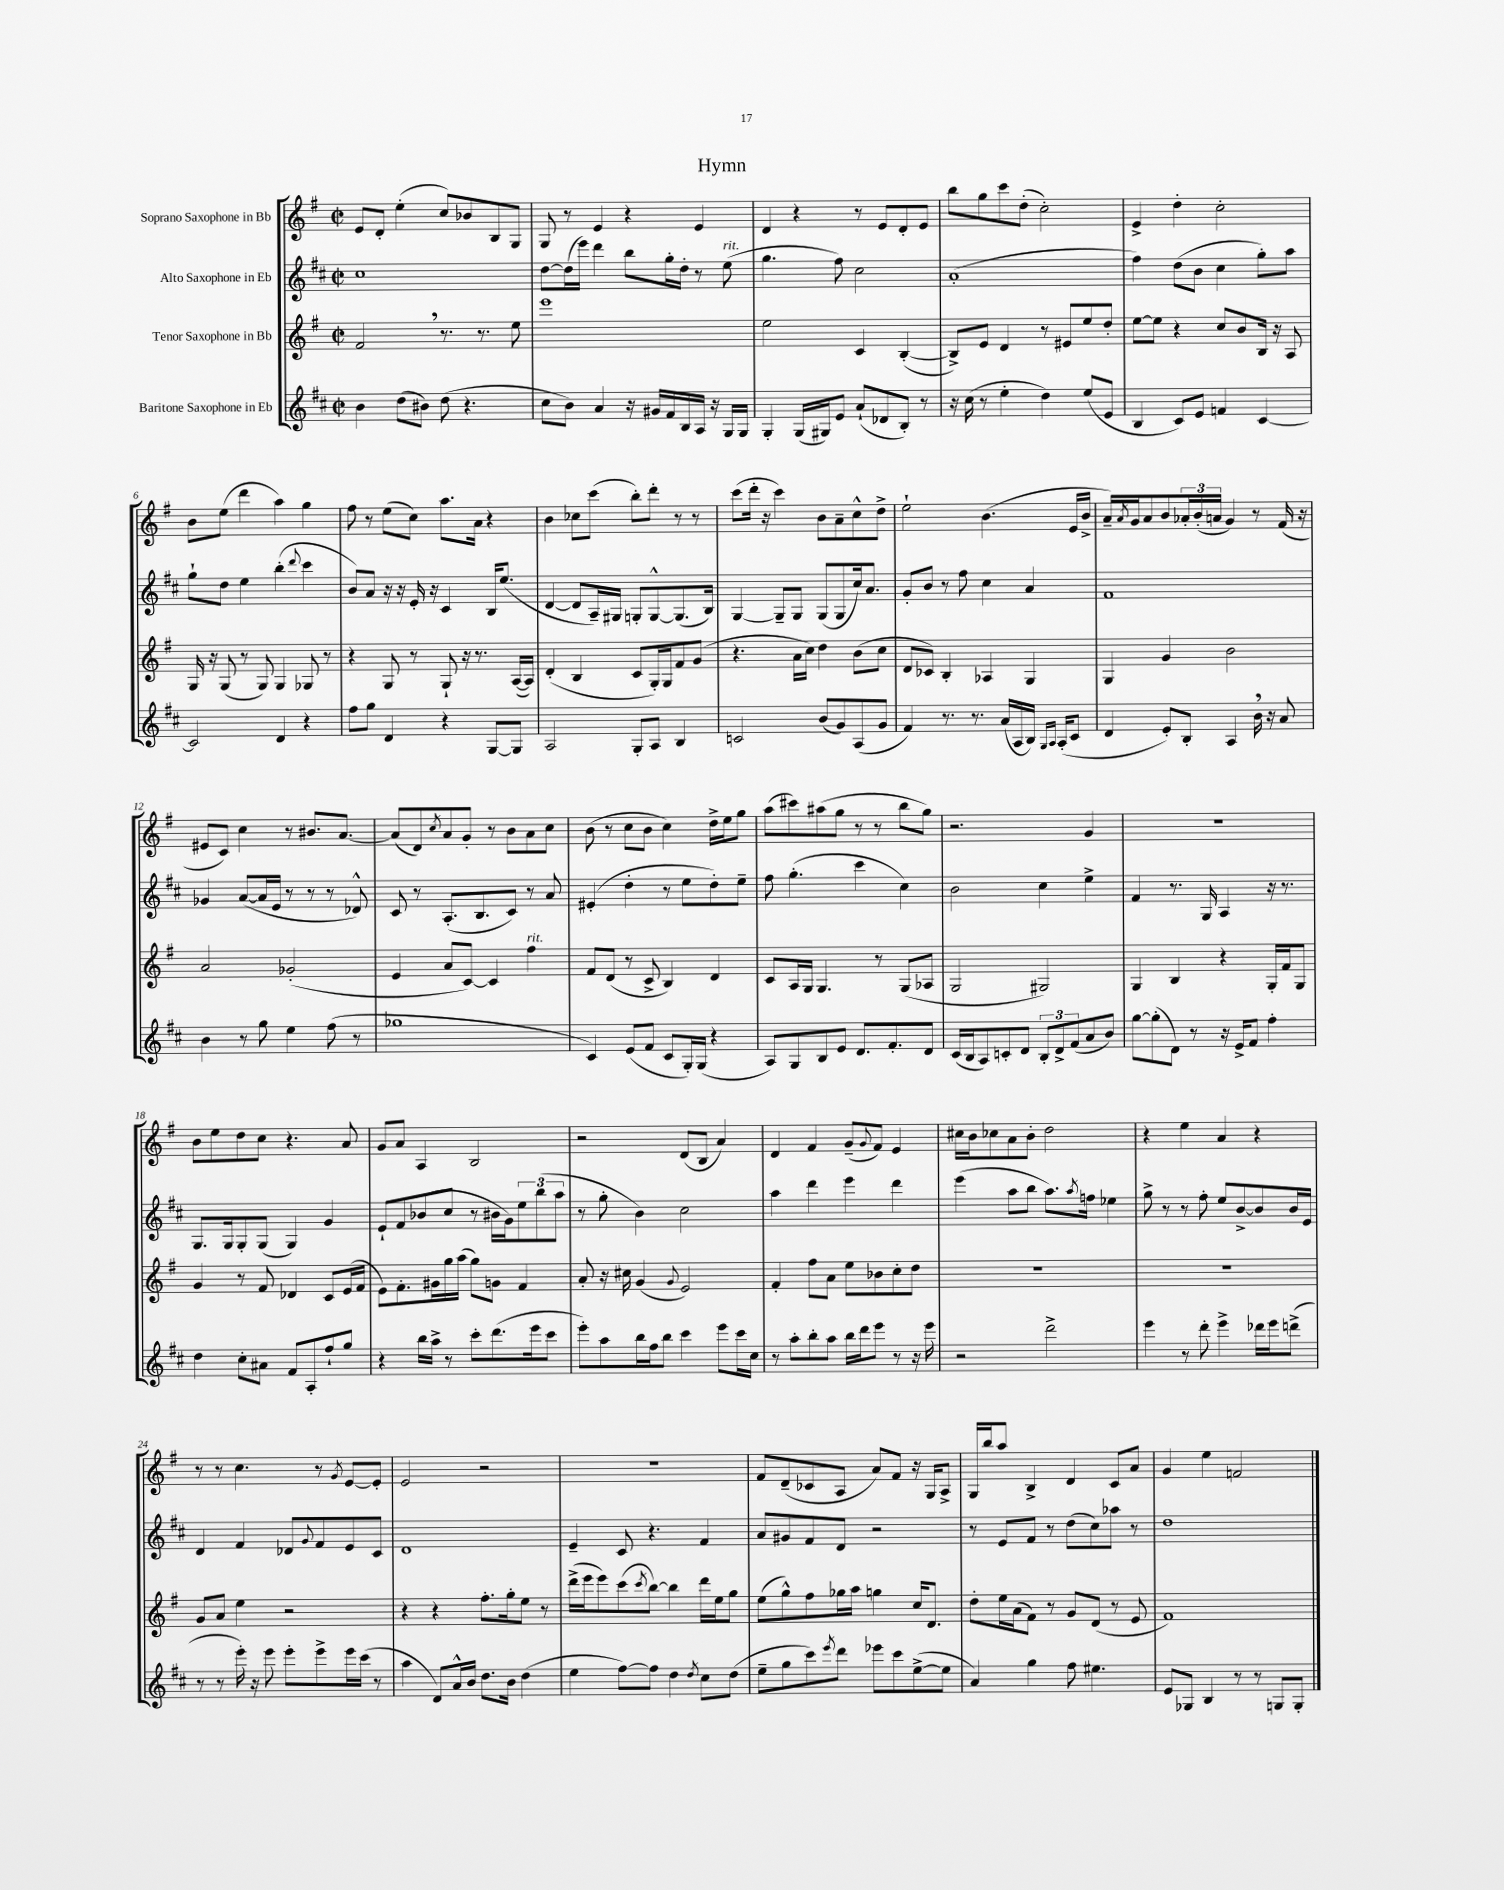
\header { title = "Hymn" }
<<
\new StaffGroup <<
\new Staff = "s0" \with { instrumentName = "Soprano Saxophone in Bb" } {
    \clef treble \key g \major \defaultTimeSignature \time 2/2
    e'8 d'8-. e''4-.( c''8) bes'8 b8 g8 |
    g8 r8 e'4 r4 e'4 |
    d'4 r4 r8 e'8 d'8-. e'8 |
    b''8 g''8 c'''8 d''8-.( c''2-.) |
    e'4-> d''4-. c''2-. |
    b'8 e''8( d'''4 a''4) g''4 |
    fis''8 r8 e''8( c''8) a''8. a'16 r4 |
    b'4 ces''8 c'''8( b''8-.) d'''8-. r8 r8 |
    c'''8( d'''16-. r16 c'''4) b'8 a'8-- c''8-^ d''8-> |
    e''2-! b'4.( e'16 b'16-> |
    a'16--) \acciaccatura { a'8 } g'16 a'8 b'8 \tuplet 3/2 { aes'16-. b'16-.( a'16 } g'4) r8 fis'16( r16 |
    eis'8 c'8) c''4 r8 bis'8. a'8.~ |
    a'8( d'8) \acciaccatura { c''8 } a'8 g'8-. r8 b'8 a'8 c''8 |
    b'8( r8 c''8 b'8 c''4) d''16-> e''16 g''8 |
    a''8( cis'''8) ais''8( g''8 r8 r8 b''8 g''8) |
    r2. g'4 |
    r1 |
    b'8 e''8 d''8 c''8 r4. a'8 |
    g'8 a'8 a4 b2 |
    r2 d'8( b8 a'4) |
    d'4 fis'4 g'8--( \appoggiatura { g'8 } fis'8) e'4 |
    cis''16 b'16 ces''8 a'8 b'8-. d''2 |
    r4 e''4 a'4 r4 |
    r8 r8 c''4. r8 \acciaccatura { g'8 } e'8~ e'8-. |
    e'2 r2 |
    R1 |
    fis'8 d'8--( ces'8 a8 a'8) fis'8 r16 g16 a8-> |
    g16 b''16 a''8 b4-> d'4 c'8 a'8 |
    g'4 e''4 f'2 \bar "|." |
}
\new Staff = "s1" \with { instrumentName = "Alto Saxophone in Eb" } {
    \clef treble \key d \major \defaultTimeSignature \time 2/2
    cis''1 |
    d''8~ d''16( e'''16) d'''4 b''8 g''16-. d''16-. r8 e''8^\markup { \italic "rit." }( |
    g''4. fis''8) cis''2 |
    a'1-.( |
    fis''4) d''8( b'8 cis''4 g''8-.) a''8 |
    g''8-! d''8 e''4 b''4-.( \appoggiatura { d'''8 } cis'''4 |
    b'8) a'8 r16 r16 e'16-. r16 cis'4 b16 e''8.( |
    d'4~ d'8 a16--) gis16 g8-. g8~-^ g8.( b16) |
    g4~ g8-- g8 g8( g8 cis''16) a'8. |
    g'8-. b'8 r8 fis''8 cis''4 a'4 |
    fis'1 |
    ges'4 a'8~( a'16 e'16 r8 r8 r8 des'8-^) |
    cis'8 r8 a8.-.( b8. cis'8) r8 a'8 |
    eis'4-.( d''4-. r8 e''8 d''8-.) e''8-- |
    fis''8 g''4.-.( cis'''4 cis''4) |
    b'2 cis''4 e''4-> |
    fis'4 r8. g16 a4 r16 r8. |
    g8. g16 g8-. g8( g4) g'4 |
    e'8-! fis'8 bes'8( cis''8 r8 bis'16 g'16) \tuplet 3/2 { e''8 b''8( a''8 } |
    r8 g''8-. b'4) cis''2 |
    a''4 d'''4 e'''4 d'''4 |
    e'''4( a''8 b''8 a''8.) \acciaccatura { a''8 } f''16 ees''4 |
    g''8-> r8 r8 fis''8-. e''8 b'8~-> b'8 b'16 e'16 |
    d'4 fis'4 des'8 \appoggiatura { g'8 } fis'8 e'8 cis'8 |
    d'1 |
    e'4-- cis'8 r4. fis'4 |
    a'8 gis'8 fis'8 d'8 r2 |
    r8 e'8 fis'8 r8 d''8( cis''8) aes''8 r8 |
    d''1 \bar "|." |
}
\new Staff = "s2" \with { instrumentName = "Tenor Saxophone in Bb" } {
    \clef treble \key g \major \defaultTimeSignature \time 2/2
    fis'2 \breathe r8. r8. e''8 |
    e'''1 |
    e''2 c'4 b4~-.( |
    b8->) e'8 d'4 r8 eis'8 e''8 d''8-. |
    e''8~ e''8 r4 c''8 b'8 b16 r16 a8 |
    g16 r16 g8( r8 g8) g4 ges8 r8 |
    r4 g8 r8 g8-! r16 r8. a16~( a16) |
    d'4-.( b4 c'8 g16-.) g16 fis'8 g'8( |
    r4. a'16 c''16) d''4 b'8( c''8 |
    d'8 ces'8) b4-. aes4 g4 |
    g4 g'4 b'2 |
    a'2 ges'2-.( |
    e'4 a'8 c'8~) c'4 fis''4^\markup { \italic "rit." } |
    fis'8 d'8( r8 c'8-> b4) d'4 |
    c'8 a16 g16 g4. r8 g8( aes8 |
    g2 gis2) |
    g4 b4 r4 g16-. fis'16 g8 |
    g'4 r8 fis'8 des'4 c'8 e'16( fis'16 |
    e'8) fis'8.-. gis'16 g''16 a''16( g''8) g'8 fis'4 |
    a'8-. r16 cis''16 g'4( \appoggiatura { g'8 } e'2) |
    fis'4-. fis''8 a'8 e''8 bes'8 c''8-. d''8 |
    R1 |
    r1 |
    g'8 a'8 e''4 r2 |
    r4 r4 fis''8.-. g''16-. e''8 r8 |
    d'''16->( e'''16 e'''8) c'''8( \acciaccatura { c'''8 } b''8~) b''4 d'''16 e''16 g''8 |
    e''8( g''8-^) fis''8 ges''16 a''16 g''4 c''16 d'8. |
    d''8-. e''16 a'16( fis'8) r8 g'8 d'8( r8 e'8 |
    fis'1) \bar "|." |
}
\new Staff = "s3" \with { instrumentName = "Baritone Saxophone in Eb" } {
    \clef treble \key d \major \defaultTimeSignature \time 2/2
    b'4 d''8( bis'8) d''8( r4. |
    cis''8 b'8) a'4 r16 gis'16 fis'16 b16 a16 r16 g16 g16 |
    g4-. g16( gis16) e'8 a'8-!( des'8 b8-.) r8 |
    r16 cis''16( r8 e''4-. d''4) e''8( e'8 |
    b4 cis'8) e'8 f'4 cis'4~ |
    cis'2 d'4 r4 |
    fis''8 g''8 d'4 r4 g8~ g8 |
    a2 g8-. a8 b4 |
    c'2 b'8( g'8) a8( g'8 |
    fis'4) r8. r8. a'16( a16 b16) \grace { g16 a16 } a16-.( cis'8 |
    d'4 e'8-.) b8-. a4 b'16 \breathe r16 a'8 |
    b'4 r8 g''8 e''4 fis''8( r8 |
    ges''1 |
    cis'4) e'8( fis'8 cis'8 g16-.) g16( r4 |
    a8) g8 b8 e'8 d'8. fis'8.-. d'8 |
    cis'16( b16 a8) c'8-. d'8 \tuplet 3/2 { b8-. d'8-> fis'8( } a'8 b'8) |
    g''8~ g''8-.( d'8) r8 r16 e'16-> fis'8 fis''4-. |
    d''4 cis''8-. ais'8 fis'8 a8-. fis''8-! g''8 |
    r4 b''16 a''16-> r8 cis'''8-. d'''8.( e'''16 cis'''8 |
    e'''8-.) a''8 b''16 fis''16 b''8 cis'''4 e'''8 cis'''16 cis''16 |
    r8 a''8-. b''8-. a''8 b''16 d'''16 e'''8 r8 r16 e'''16 |
    r2 d'''2-> |
    e'''4 r8 d'''8-. e'''4-> des'''16 e'''16 d'''8->( |
    r8 r8 e'''16-.) r16 e'''8 e'''8-. e'''8-> e'''16 cis'''16( r8 |
    a''4 d'8) a'16-^ b'16 d''8. b'16 d''4( |
    e''4 fis''8~) fis''8 d''4 \acciaccatura { d''8 } cis''8 d''8( |
    e''8-- g''8 cis'''8) \acciaccatura { e'''8 } d'''8 ees'''8 cis'''8 e''8~->( e''8 |
    a'4) g''4 fis''8 eis''4. |
    e'8 ges8 b4 r8 r8 g8 g8-. \bar "|." |
}
>>
>>
